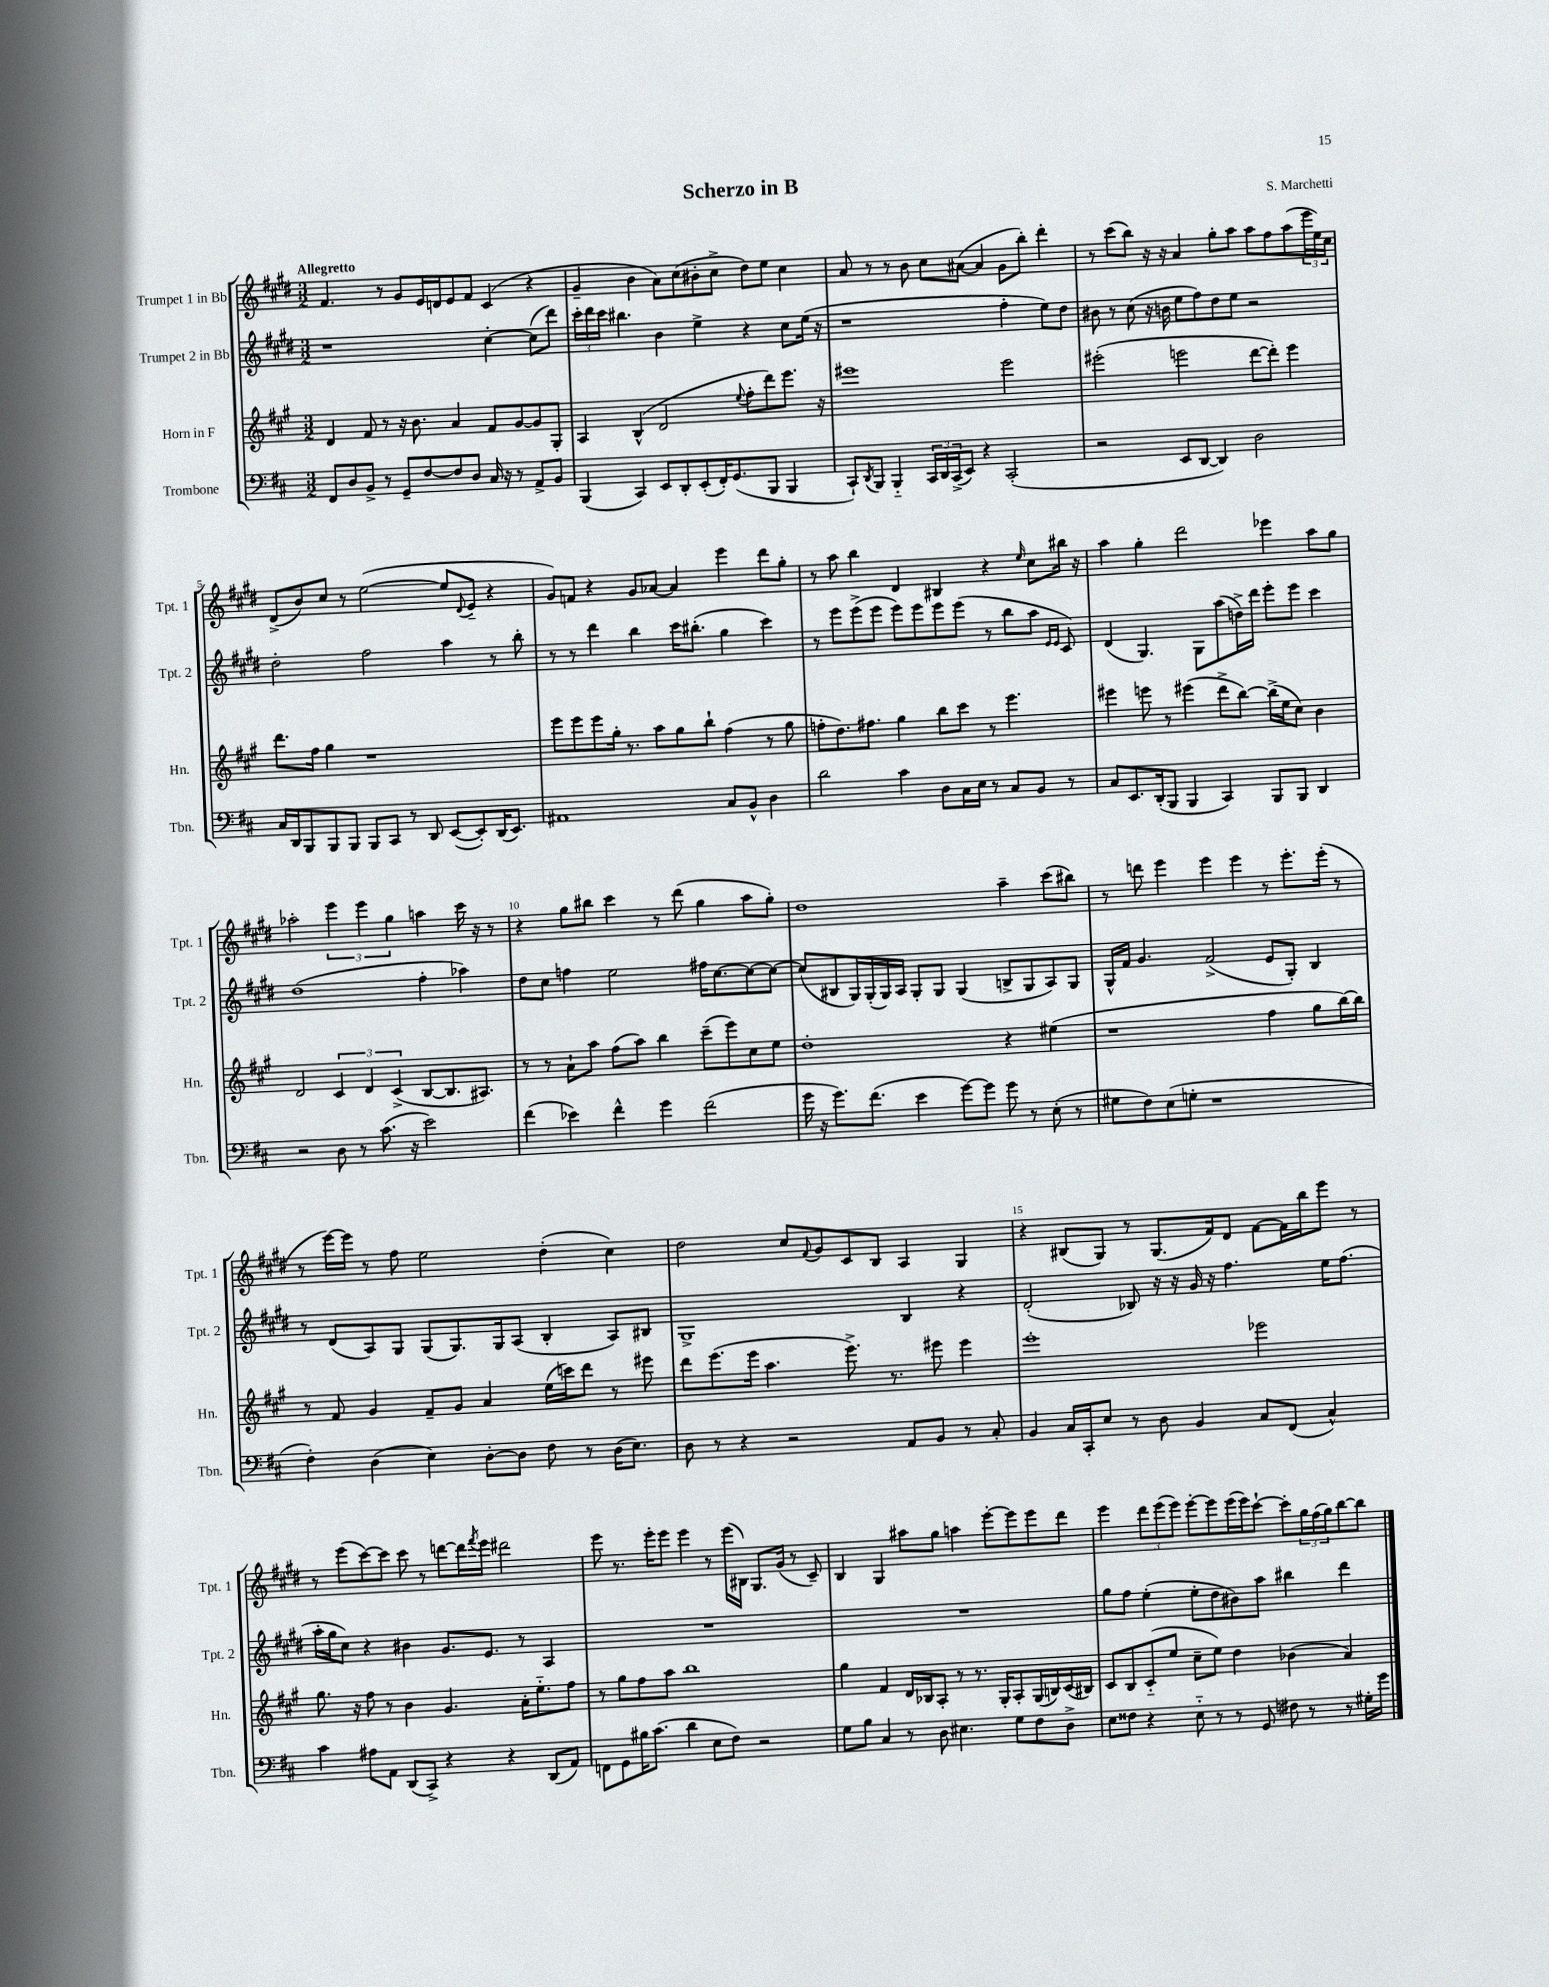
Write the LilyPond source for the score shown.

\header { title = "Scherzo in B" composer = "S. Marchetti" }
<<
\new StaffGroup <<
\new Staff = "s0" \with { instrumentName = "Trumpet 1 in Bb" shortInstrumentName = "Tpt. 1" } {
    \clef treble \key e \major \numericTimeSignature \time 3/2 \tempo "Allegretto"
    fis'4. r8 gis'8 e'16 d'16 e'8 fis'8 cis'4( r4 |
    gis'4-- b'4 a'8) cis''8( bis'8-. cis''8-> dis''8) e''8 cis''4 |
    a'8 r8 r8 b'8 cis''8 ais'8~( ais'4 gis'8 b''8-.) dis'''4-. |
    r8 cis'''8( b''8) r16 r16 a'4 gis''8-. a''8 a''8 fis''8 a''8( \tuplet 3/2 { e'''16 e''16) cis''16 } |
    dis'8->( b'8) cis''8 r8 e''2~( e''8 \appoggiatura { dis'8 } e'8-_ r4 |
    gis'8) f'8 r4 gis'8 aes'8~ aes'4 e'''4 dis'''8 gis''8-. |
    r8 a''8 b''4 dis'4 bis4 r4 \grace { e''16 } cis''8 bis''16 r16 |
    a''4 gis''4-. dis'''2 ees'''4 a''8 gis''8 |
    aes''2-. \tuplet 3/2 { e'''4 e'''4 gis''4 } a''4 cis'''16 r16 r8 |
    r4 gis''8 bis''8 cis'''4 r8 dis'''8( gis''4 a''8 gis''8-.) |
    dis''1 a''4-- cis'''8( bis''8) |
    r8 d'''8 e'''4 e'''4 e'''4 r8 e'''8.-. e'''16-.( r8 |
    r8 e'''16~) e'''16 r8 fis''8 e''2 dis''4-.( cis''4) |
    dis''2 cis''8 \appoggiatura { fis'8 } gis'8 cis'8 b8 a4 gis4 |
    r4 bis8( gis8) r8 gis8.( fis'16) dis'8 fis'8~ fis'16 b''16 e'''8 r8 |
    r8 e'''8( cis'''8~) cis'''8 cis'''8 r8 d'''8~ d'''16 \acciaccatura { fis'''8 } e'''16 dis'''2 |
    e'''8 r8. e'''16-. e'''8 e'''4 r8 e'''16( bis16) gis8. gis'16( r8 cis'8--) |
    b4 gis4 ais''8 gis''8 a''4 e'''8~-. e'''8 e'''8 dis'''8 |
    e'''4 \tuplet 3/2 { dis'''8 e'''8( e'''8) } e'''8~-. e'''8 e'''16( e'''16) cis'''8~-! cis'''8-. \tuplet 3/2 { gis''16 fis''16( gis''16) } b''8~ b''8 \bar "|." |
}
\new Staff = "s1" \with { instrumentName = "Trumpet 2 in Bb" shortInstrumentName = "Tpt. 2" } {
    \clef treble \key e \major \numericTimeSignature \time 3/2
    r1 cis''4~-. cis''8( dis'''8) |
    \tuplet 3/2 { cis'''16-. dis'''16 cis'''16 } bis''4. b'4 e''4-> r4 cis''8 e''16( r16 |
    r1 fis''4-. e''8) dis''8 |
    bis'8 r8 cis''8( r16 b'16 e''8 fis''8) dis''8 e''8 r2 |
    dis''2-. fis''2 a''4 r8 b''8-. |
    r8 r8 dis'''4 b''4 cis'''16 bis''8.-.( gis''4 cis'''4) |
    r8 e'''8 e'''8->( e'''8 e'''8) e'''8 e'''8 e'''8( r8 b''8 a''8 \grace { e'16 e'16 } cis'8) |
    dis'4( gis4.) gis8 a''8( d''16->) dis'''16 e'''8-. e'''8 cis'''4 |
    dis''1( fis''4-. aes''4) |
    dis''8 cis''8 f''4 e''2 fis''16 cis''8.~ cis''8~ cis''8~ |
    cis''8( bis8 gis16) gis16-.( gis16) a16 gis8-. gis8 gis4( b8-> gis8 a8) gis8 |
    gis16-^ fis'16 gis'4. fis'2->( e'8 gis8-.) b4 |
    r8 dis'8( a8) gis8 gis8( gis8.) gis16 a8( b4-. a8) bis8 |
    gis1-> b4 r4 |
    dis'2-.( bes8) r16 r16 gis'16 r16 fis''4. e''16 fis''8.( |
    a''16-. gis''16 cis''8) r4 bis'4 gis'8. e'8. r8 a4 |
    R1. |
    R1. |
    gis''8 fis''8 e''4-.( e''8-. dis''8 bis'8) a''8 bis''4 dis'''4 \bar "|." |
}
\new Staff = "s2" \with { instrumentName = "Horn in F" shortInstrumentName = "Hn." } {
    \clef treble \key a \major \numericTimeSignature \time 3/2
    d'4 fis'8 r8 r16 b'8. a'4 fis'8 gis'8~ gis'8 gis8-. |
    a4 b4-^( d'2 \appoggiatura { e''8 } fis''8-. d'''8) e'''8. r16 |
    eis'''1 eis'''2 |
    eis'''2-.( e'''2 d'''8~ d'''8-.) e'''4 |
    d'''8. fis''16 gis''4 r1 |
    e'''8 e'''8 e'''8 gis''16-. r8. a''8 gis''8 b''8-! fis''4( r8 gis''8 |
    f''8-. d''8.) fis''8. gis''4 b''8 cis'''8 r8 e'''4. |
    eis'''4 e'''8 r8 eis'''4( d'''8-> b''8~) b''16->( e''16 cis''8) b'4 |
    d'2 \tuplet 3/2 { cis'4 d'4 cis'4->( } b8~ b8. ais8.) |
    r8 r8 a'8-! a''8 fis''8( a''8) b''4 cis'''8--( e'''8) cis''8 e''8 |
    d''1-. r4 eis''4( |
    r1 fis''4 gis''8 b''16~) b''16 |
    r8 fis'8 gis'4 fis'8-- gis'8 a'4 e''16( c'''16) d'''8 r8 eis'''8 |
    d'''8 e'''8.( e'''16 a''4. e'''8.->) r8. eis'''8 eis'''4 |
    e'''1-. ees'''2 |
    gis''8. r16 fis''8 r8 b'4 gis'4. a'16-. e''8.-_ fis''8 |
    r8 gis''8 fis''8 a''8 b''1 |
    gis''4 fis'4 d'16 bes16 a8-. r8 r8. gis16-. a8-. gis16( b16) cis'16( bis16) |
    cis'8 b8 cis'8-_( e''8 cis''8-- e''8) d''4 bes'4( a'4) \bar "|." |
}
\new Staff = "s3" \with { instrumentName = "Trombone" shortInstrumentName = "Tbn." } {
    \clef bass \key d \major \numericTimeSignature \time 3/2
    fis,8 d8 b,8-> r8 g,8-- fis8~ fis8 d8 cis16 r16 r8 a,8-> b,8 |
    b,,4( cis,4) e,8 d,8-. e,8-.( fis,16-.) g,8.( b,,8 b,,4 |
    cis,8-!) \acciaccatura { d,8 } b,,8 b,,4-_ \tuplet 3/2 { cis,16 d,16 cis,16->( } e,8) r4 cis,2-.( |
    r2 e,8 d,8~ d,4) d2 |
    cis16 d,16 b,,8 b,,8 b,,8 b,,8 cis,8 r8 d,8 e,8~( e,8-.) d,16( e,8.) |
    ais,1 cis8 b,8-^ d4 |
    d'2 cis'4 d8 cis16 e16 r8 cis8 b,8 r8 |
    cis8 e,8. d,16-.( b,,8 b,,4 cis,4) b,,8 b,,8 d,4 |
    r2 d8 r8 cis'8.( r16 e'2) |
    fis'4( ees'4) fis'4-^ g'4 fis'2( |
    g'16 r16 g'8.) fis'8.( e'4 g'8~) g'8 g'8 r8 e8-.( r8 |
    gis8 fis8) e8( g8-. r1 |
    fis4-.) d4( e4) d8~-. d8 fis8 r8 d16( e8.) |
    d8 r8 r4 r2 a,8 b,8 r8 cis8-. |
    b,4 cis16 cis,16-. e8 r8 d8 b,4 cis8 fis,8( cis4-^) |
    cis'4 ais8 a,8 d,8( cis,8->) r4 r4 d,8( a,8) |
    f,8 g,8 bis16 cis'8.( d'4 e8 fis8) r2 |
    g8 b8 cis4 r8 d8 eis4. g8 fis8 d8-> |
    e8 fisis8 r4 e8-_ r8 r8 g,8 fis8 r8 r8 gis16-. g'16 \bar "|." |
}
>>
>>
\layout { \context { \Score \override BarNumber.break-visibility = ##(#f #t #t) barNumberVisibility = #(every-nth-bar-number-visible 5) } }
